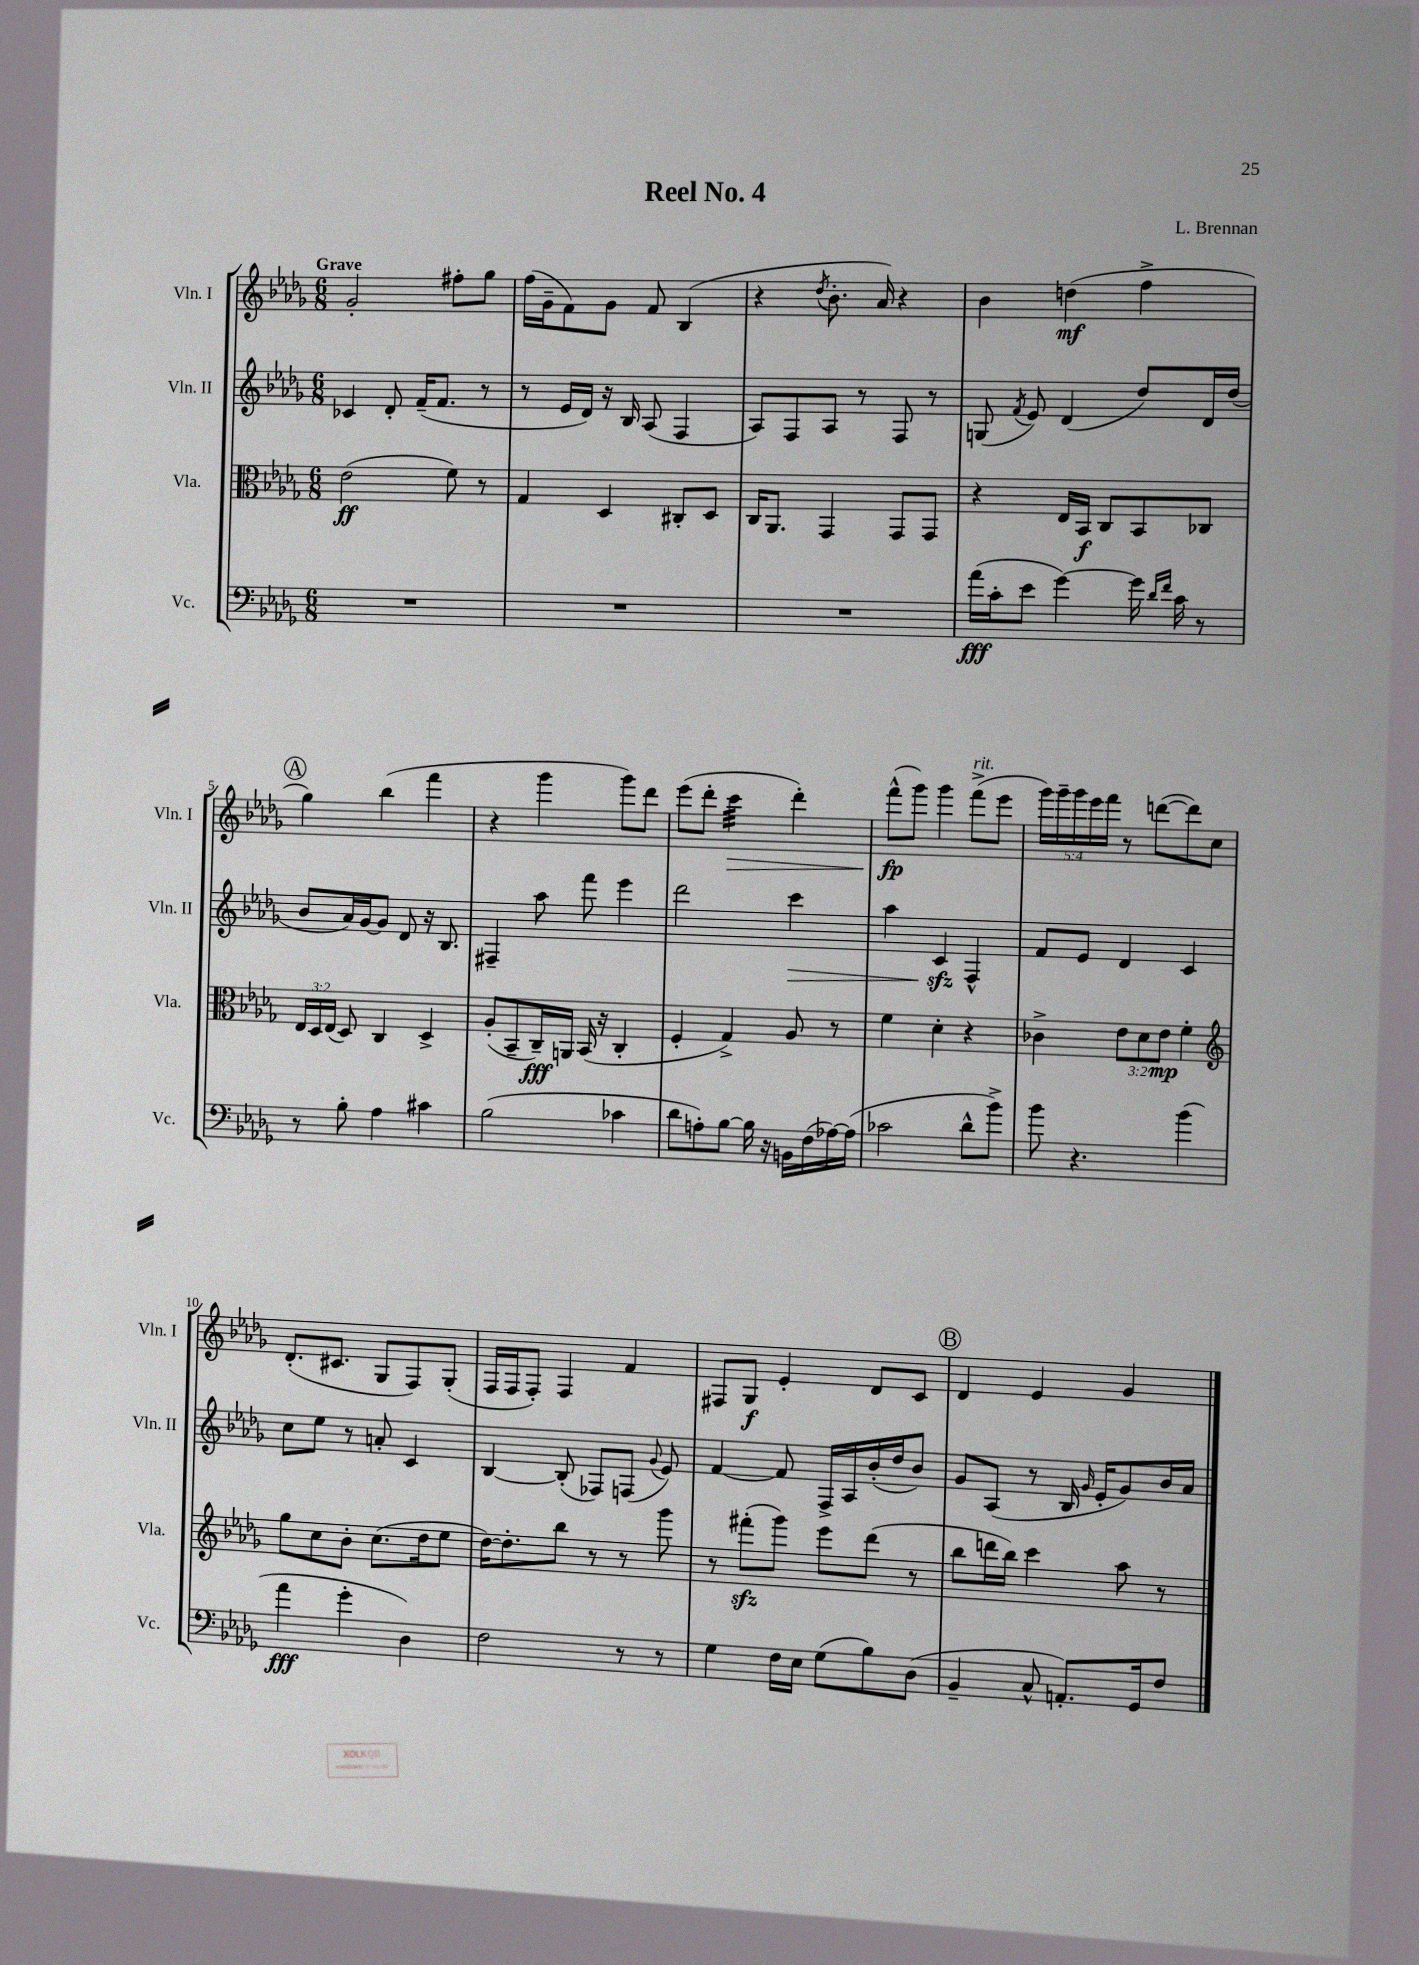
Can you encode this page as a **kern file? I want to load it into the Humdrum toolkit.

**kern	**dynam	**kern	**dynam	**kern	**dynam	**kern	**dynam
*part4	*part4	*part3	*part3	*part2	*part2	*part1	*part1
*staff4	*staff4	*staff3	*staff3	*staff2	*staff2	*staff1	*staff1
*I"Vc.	*	*I"Vla.	*	*I"Vln. II	*	*I"Vln. I	*
*I'Vc.	*	*I'Vla.	*	*I'Vln. II	*	*I'Vln. I	*
*clefF4	*	*clefC3	*	*clefG2	*	*clefG2	*
*k[b-e-a-d-g-]	*	*k[b-e-a-d-g-]	*	*k[b-e-a-d-g-]	*	*k[b-e-a-d-g-]	*
*M6/8	*	*M6/8	*	*M6/8	*	*M6/8	*
=1	=1	=1	=1	=1	=1	=1	=1
!	!	!	!	!	!	!LO:TX:a:B:t=Grave	!
2.r	.	(2e-\	ff	4c-X/	.	2g-'/	.
.	.	.	.	8d-'/	.	.	.
.	.	.	.	(16f~/KL	.	.	.
.	.	.	.	8.f/J	.	.	.
.	.	8f\)	.	.	.	8ff#X'\L	.
.	.	8r	.	8r	.	8gg-\J	.
=2	=2	=2	=2	=2	=2	=2	=2
2.r	.	4G-/	.	8r	.	(16ff\LL	.
.	.	.	.	.	.	16g-~\J	.
.	.	.	.	16e-/LL	.	8f\)	.
.	.	.	.	16d-/JJ)	.	.	.
.	.	4D-/	.	16r	.	8g-\J	.
.	.	.	.	16B-/	.	.	.
.	.	.	.	(8A-/	.	8f/	.
.	.	8C#X'/L	.	4F/	.	(4B-/	.
.	.	8D-/J	.	.	.	.	.
=3	=3	=3	=3	=3	=3	=3	=3
2.r	.	16C/KL	.	8A-/L)	.	4r	.
.	.	8.AA-/J	.	.	.	.	.
.	.	.	.	8F/	.	.	.
.	.	.	.	.	.	8qdd-/	.
.	.	4GG-/	.	8A-/J	.	8.b-'\	.
.	.	.	.	8r	.	.	.
.	.	.	.	.	.	16a-/)	.
.	.	8GG-/L	.	8F/	.	4r	.
.	.	8GG-/J	.	8r	.	.	.
=4	=4	=4	=4	=4	=4	=4	=4
(16a-\LL	fff	4r	.	(8Gn/	.	4b-\	.
16c'\J	.	.	.	.	.	.	.
.	.	.	.	8qf/	.	.	.
8e-\J	.	.	.	8e-/)	.	.	.
[4g-\)	.	16E-/LL	.	(4d-/	.	(4ddn\	mf
.	.	16BB-/JJ	f	.	.	.	.
.	.	8C/L	.	.	.	.	.
16g-\]	.	8BB-/	.	8dd-/L)	.	4ff^\	.
16qqd-/LL	.	.	.	.	.	.	.
16qqf/JJ	.	.	.	.	.	.	.
16c\	.	.	.	.	.	.	.
8r	.	8C-X/J	.	16d-/L	.	.	.
.	.	.	.	(16dd-/JJ	.	.	.
!!LO:LB:g=z
!!LO:REH:place=s1:t=A
=5	=5	=5	=5	=5	=5	=5	=5
8r	.	24E-/LL	.	8b-/L	.	4gg-\)	.
.	.	24D-/	.	.	.	.	.
.	.	(24E-/JJ	.	.	.	.	.
8B-'\	.	8D-/)	.	16a-/L)	.	.	.
.	.	.	.	[16g-/J	.	.	.
4A-\	.	4C/	.	8g-/J]	.	(4bb-\	.
.	.	.	.	8d-/	.	.	.
4c#X\	.	4D-^/	.	16r	.	4fff\	.
.	.	.	.	8.B-/	.	.	.
=6	=6	=6	=6	=6	=6	=6	=6
(2B-\	.	(8A-'/L	.	4F#X~/	.	4r	.
.	.	8BB-~/	.	.	.	.	.
.	.	16C~/L)	fff	8aa-\	.	4ggg-\	.
.	.	16AAn/JJ	.	.	.	.	.
.	.	(16BB-/	.	8fff\	.	.	.
.	.	16r	.	.	.	.	.
4c-X\	.	4C'/	.	4eee-\	.	8ggg-\L)	.
.	.	.	.	.	.	8ddd-\J	.
=7	=7	=7	=7	=7	=7	=7	=7
8d-\L	.	4F'/	.	2ddd-\	.	(8eee-\L	.
8An'\)	.	.	.	.	.	8ddd-'\J	.
!	!	!	!	!	!	!	!LO:HP:b
*	*	*	*	*	*	*tremolo	*
[8B-\J	.	4G-^/)	.	.	.	32ccc\LLL	>
.	.	.	.	.	.	32ccc\	.
.	.	.	.	.	.	32ccc\	.
.	.	.	.	.	.	32ccc\	.
16B-\]	.	.	.	.	.	32ccc\	.
.	.	.	.	.	.	32ccc\	.
16r	.	.	.	.	.	32ccc\	.
.	.	.	.	.	.	32ccc\JJJ	.
*	*	*	*	*	*	*Xtremolo	*
!	!	!	!	!	!LO:HP:b	!	!
16BBn\LL	.	8A-/	.	4ccc\	>	4ddd-'\)	.
(16F\	.	.	.	.	.	.	.
[16A-X\)	.	8r	.	.	.	.	.
(16A-\JJ]	.	.	.	.	.	.	.
=8	=8	=8	=8	=8	=8	=8	=8
2c-X\	.	4f\	.	4aa-\	.	(8fff^^\L	fp
.	.	.	.	.	.	8ggg-\J)	]
.	.	4d-'\	.	4czz/	.	4ggg-\	.
!	!	!	!	!	!	!LO:TX:a:i:t=rit.	!
8d-^^\L	.	4r	.	4F^^/	]	(8fff^\L	.
8b-^\J)	.	.	.	.	.	8eee-\J	.
=9	=9	=9	=9	=9	=9	=9	=9
8b-\	.	4c-X^\	.	8f/L	.	20ggg-\LL)	.
.	.	.	.	.	.	20ggg-~\	.
.	.	.	.	.	.	20ggg-\	.
4.r	.	.	.	8e-/J	.	.	.
.	.	.	.	.	.	20eee-\	.
.	.	.	.	.	.	20fff\JJ	.
.	.	12e-\L	.	4d-/	.	8r	.
.	.	12d-\	.	.	.	.	.
.	.	.	.	.	.	([8dddn\L	.
.	.	12e-\J	mp	.	.	.	.
(4b-\	.	4f'\	.	4c/	.	8ddd\])	.
.	.	.	.	.	.	8cc\J	.
!!LO:LB:g=z
=10	=10	=10	=10	=10	=10	=10	=10
*	*	*clefG2	*	*	*	*	*
4a-\	fff	8gg-\L	.	8cc\L	.	(8.d-'/L	.
.	.	8cc\	.	8ee-\J	.	.	.
.	.	.	.	.	.	8.c#X/J	.
4g-'\	.	8b-'\J	.	8r	.	.	.
.	.	(8.cc\L	.	8an'/	.	8G-/L	.
4D-\)	.	.	.	4c/	.	8F/)	.
.	.	16dd-\k	.	.	.	.	.
.	.	8ee-\J	.	.	.	(8G-'/J	.
=11	=11	=11	=11	=11	=11	=11	=11
2F\	.	[16dd-\KL)	.	[4B-/	.	16F/LL	.
.	.	8.dd-'\]	.	.	.	16F/J	.
.	.	.	.	.	.	8F'/J)	.
.	.	8bb-\J	.	(8B-'/]	.	4F/	.
.	.	8r	.	8F-X/L)	.	.	.
8r	.	8r	.	(8Fn/J	.	4f/	.
.	.	.	.	8qqg-/	.	.	.
8r	.	8ggg-\	.	8e-/)	.	.	.
=12	=12	=12	=12	=12	=12	=12	=12
4G-\	.	8r	.	[4f/	.	8F#X/L	.
.	.	(8fff#Xzz'\L	.	.	.	8G-/J	f
16F\LL	.	8ggg-\J)	.	8f/]	.	4e-'/	.
16E-\JJ	.	.	.	.	.	.	.
(8G-\L	.	8eee-\L	.	16F^/LL	.	.	.
.	.	.	.	16A-/	.	.	.
8B-\)	.	(8ddd-\J	.	(16b-'/	.	8d-/L	.
.	.	.	.	16dd-/J	.	.	.
(8D-\J	.	8r	.	8b-/J)	.	8c/J	.
!!LO:REH:place=s1:t=B
=13	=13	=13	=13	=13	=13	=13	=13
4BB-~/	.	8bb-\L	.	8g-/L	.	4d-/	.
.	.	16dddn\L	.	(8A-/J	.	.	.
.	.	16bb-\JJ)	.	.	.	.	.
8C^^/	.	4ccc\	.	8r	.	4e-/	.
8.AAn'/L)	.	.	.	16B-/	.	.	.
.	.	.	.	16qqg-/	.	.	.
.	.	.	.	16e-'/KL	.	.	.
.	.	8aa-\	.	8g-/)	.	4g-/	.
16GG-/k	.	.	.	.	.	.	.
8F/J	.	8r	.	16b-/L	.	.	.
.	.	.	.	16a-/JJ	.	.	.
==	==	==	==	==	==	==	==
*-	*-	*-	*-	*-	*-	*-	*-
